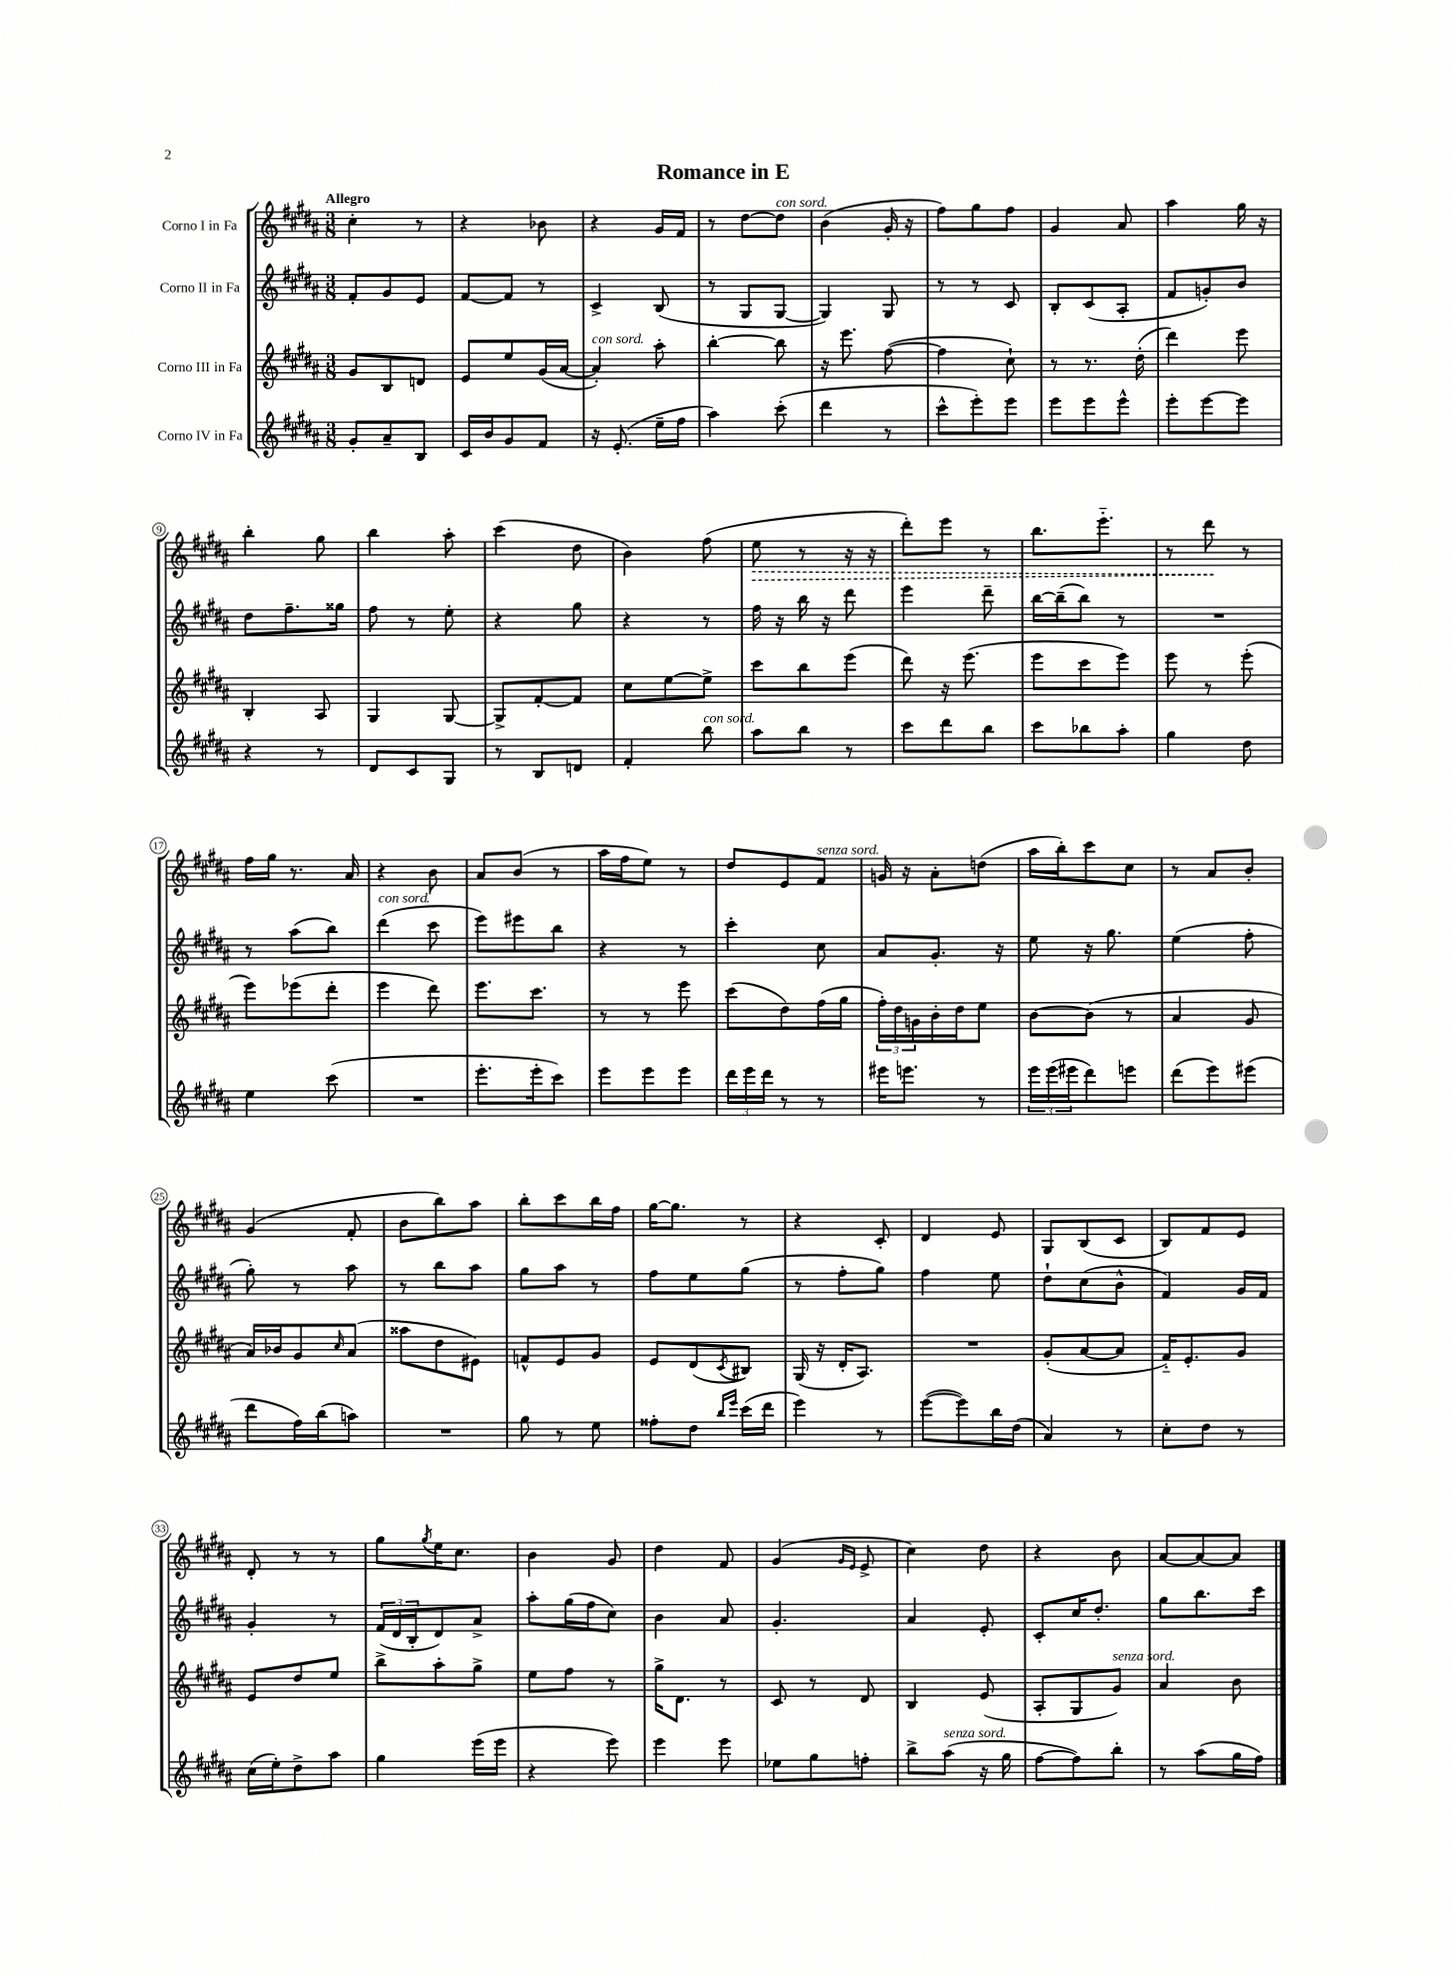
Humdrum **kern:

**kern	**kern	**kern	**kern
*staff4	*staff3	*staff2	*staff1
*clefG2	*clefG2	*clefG2	*clefG2
*k[f#c#g#d#a#]	*k[f#c#g#d#a#]	*k[f#c#g#d#a#]	*k[f#c#g#d#a#]
*M3/8	*M3/8	*M3/8	*M3/8
8g#'/L	8g#/L	8f#'/L	4cc#'\
8a#~/	8B/	8g#/	.
8B/J	8d/J	8e/J	8r
=	=	=	=
16c#/LL	8e/L	[8f#/L	4r
16b/J	.	.	.
8g#/	8ee/	8f#/]J	.
8f#/J	(16g#/L	8r	8b-\
.	[16a#/JJ	.	.
=	=	=	=
16r	4a#'/])	4c#^/	4r
(8.e'/	.	.	.
16ee~\LL	8aa#'\	(8B/	16g#/LL
16ff#\JJ	.	.	16f#/JJ
=	=	=	=
4aa#\)	[4bb'\	8r	8r
.	.	8G#/L	[8dd#\L
(8ccc#'\	8bb\]	[8G#/J	8dd#\]J
=	=	=	=
4ddd#\	16r	4G#/])	(4b\
.	8.eee\	.	.
8r	([8ff#\	8G#/	16g#'/
.	.	.	16r
=	=	=	=
8ccc#^^\L	4ff#\]	8r	8ff#\L)
8eee'\)	.	8r	8gg#\
8eee\J	8cc#`\)	8c#/	8ff#\J
=	=	=	=
8eee\L	8r	8B'/L	4g#/
8eee\	8.r	(8c#/	.
8eee^^\J	.	8A#'/J	8a#/
.	(16dd#'\	.	.
=	=	=	=
8eee'\L	4ddd#\)	8f#/L	4aa#\
[8eee\	.	8g'/)	.
8eee\]J	8eee\	8b/J	16gg#\
.	.	.	16r
=	=	=	=
4r	4B'/	8dd#\L	4bb'\
.	.	8.ff#~\	.
8r	8A#/	.	8gg#\
.	.	16gg##\Jk	.
=	=	=	=
8d#/L	4G#/	8ff#\	4bb\
8c#/	.	8r	.
8G#/J	[8G#/	8ee'\	8aa#'\
=	=	=	=
8r	8G#^/]L	4r	(4ccc#\
8B/L	[8f#'/	.	.
8d/J	8f#/]J	8gg#\	8dd#\
=	=	=	=
4f#'/	8cc#\L	4r	4b\)
.	[8ee\	.	.
8bb\	8ee^\]J	8r	(8ff#\
=	=	=	=
8aa#\L	8ccc#\L	16ff#\	8ee\
.	.	16r	.
8bb\J	8bb\	16bb\	8r
.	.	16r	.
8r	(8eee\J	8ddd#\	16r
.	.	.	16r
=	=	=	=
8ccc#\L	8ddd#\)	4eee\	8ddd#'\L)
8ddd#\	16r	.	8eee\J
.	(8.eee\	.	.
8bb\J	.	8ddd#~\	8r
=	=	=	=
8ccc#\L	8eee\L	[16bb\LL	8.bb\L
.	.	(16bb~\]J	.
8bb-\	8ccc#\	8bb\J)	.
.	.	.	8.eee'~\J
8aa#'\J	8eee\J)	8r	.
=	=	=	=
4gg#\	8eee\	4.r	8r
.	8r	.	8ddd#\
8dd#\	(8eee'\	.	8r
=	=	=	=
4ee\	8eee\L)	8r	16ff#\LL
.	.	.	16gg#\JJ
.	(8eee-\	(8aa#\L	8.r
(8ccc#\	8ddd#'\J	8bb\J)	.
.	.	.	16a#/
=	=	=	=
4.r	4eee\	(4ddd#\	4r
.	8ddd#\)	8ccc#\	8b\
=	=	=	=
8.eee'\L	8.eee\L	8eee\L)	8a#/L
.	.	8eee#\	(8b/J
16eee'\k	8.ccc#\J	.	.
8ccc#\J)	.	8bb\J	8r
=	=	=	=
8eee\L	8r	4r	16aa#\LL
.	.	.	16ff#\J
8eee\	8r	.	8ee\J)
8eee\J	8eee\	8r	8r
=	=	=	=
24ddd#\LL	(8ccc#\L	4ccc#'\	8dd#/L
24eee\	.	.	.
24ddd#\JJ	.	.	.
8r	8dd#\)	.	8e/
8r	(16ff#\L	8cc#\	8f#/J
.	16gg#\JJ	.	.
=	=	=	=
16eee#\LK	24ff#'\LL)	8a#/L	16g/
.	24dd#\	.	.
8.eee\J	.	.	16r
.	24g\	.	.
.	16b'\	8.g#'/J	8a#'\L
.	16dd#\J	.	.
8r	8ee\J	.	(8dd\J
.	.	16r	.
=	=	=	=
24eee\LL	[8b\L	8ee\	16aa#\LL
(24eee\	.	.	.
.	.	.	16bb'\J)
24eee#\J	.	.	.
8ddd#\)	(8b\]J	16r	8ccc#\
.	.	8.gg#\	.
8eee\J	8r	.	8cc#\J
=	=	=	=
(8ddd#\L	4a#/	(4ee\	8r
8eee\)	.	.	8a#/L
(8eee#\J	8g#/	8ff#'\	8b'/J
=	=	=	=
8ddd#\L	16a#/LL)	8gg#'\)	(4g#/
.	16b-/J	.	.
16ff#\L)	8g#/	8r	.
(16bb\J	.	.	.
.	16qqcc#/	.	.
8aa\J)	(8a#/J	8aa#\	8f#'/
=	=	=	=
4.r	8aa##\L	8r	8b\L
.	8dd#\	8bb\L	8bb\)
.	8e#\J)	8aa#\J	8aa#\J
=	=	=	=
8gg#\	8f^^/L	8gg#\L	8bb'\L
8r	8e/	8aa#\J	8ccc#\
8ee\	8g#/J	8r	16bb\L
.	.	.	16ff#\JJ
=	=	=	=
8ff##'\L	8e/L	8ff#\L	[16gg#\LK
.	.	.	8.gg#\]J
8dd#\J	(8d#/	8ee\	.
16qqbb/LL	.	.	.
16qqeee/JJ	8qc#/	.	.
(16ccc#\LL	8B#/J)	(8gg#\J	8r
16ddd#\JJ	.	.	.
=	=	=	=
4eee\)	(16G#/	8r	4r
.	16r	.	.
.	16d#'/LK	8ff#'\L	.
.	8.A#/J)	.	.
8r	.	8gg#\J)	8c#'/
=	=	=	=
([8eee\L	4.r	4ff#\	4d#/
8eee\])	.	.	.
16bb\L	.	8ee\	8e/
(16dd#\JJ	.	.	.
=	=	=	=
4a#/)	(8g#'/L	8dd#`\L	8G#/L
.	[8a#/	(8cc#\	(8B/
8r	8a#/]J	8b^^\J	8c#/J
=	=	=	=
8cc#'\L	16f#'~/LK)	4f#/)	8B/L)
.	8.e'/	.	.
8dd#\J	.	.	8f#/
8r	8g#/J	16g#/LL	8e/J
.	.	16f#/JJ	.
=	=	=	=
(16cc#\LL	8e/L	4g#'/	8d#'/
16ee'\J)	.	.	.
8dd#^\	8dd#/	.	8r
8aa#\J	8ee/J	8r	8r
=	=	=	=
4gg#\	8bb^\L	(24f#/LL	8gg#\L
.	.	24d#/	.
.	.	24B'/J	.
.	.	.	8qgg#/
.	8aa#'\	8d#/)	16ee\K
.	.	.	8.cc#\J
(16eee\LL	8gg#^\J	8a#^/J	.
16eee\JJ	.	.	.
=	=	=	=
4r	8ee\L	8aa#'\L	4b\
.	8ff#\J	(16gg#\L	.
.	.	16ff#\J	.
8eee\)	8r	8cc#\J)	8g#/
=	=	=	=
4eee\	16gg#^\LK	4b\	4dd#\
.	8.d#\J	.	.
8eee\	8r	8a#/	8f#/
=	=	=	=
8ee-\L	8c#/	4.g#'/	(4g#/
8gg#\	8r	.	.
.	.	.	16qqg#/LL
.	.	.	16qqe/JJ
8ff'\J	8d#/	.	8e^/
=	=	=	=
8bb^\L	4B/	4a#/	4cc#\)
(8aa#\J	.	.	.
16r	(8e/	8e'/	8dd#\
16gg#\	.	.	.
=	=	=	=
[8ff#\L	8A#'/L	8c#'/L	4r
8ff#\])	8G#/	16cc#/K	.
.	.	8.dd#'/J	.
8bb'\J	8g#/J)	.	8b\
=	=	=	=
8r	4a#/	8gg#\L	[8a#/L
(8aa#\L	.	8.bb\	8a#/_
16gg#\L	8b\	.	8a#/]J
16ff#\JJ)	.	16ccc#\Jk	.
==	==	==	==
*-	*-	*-	*-
